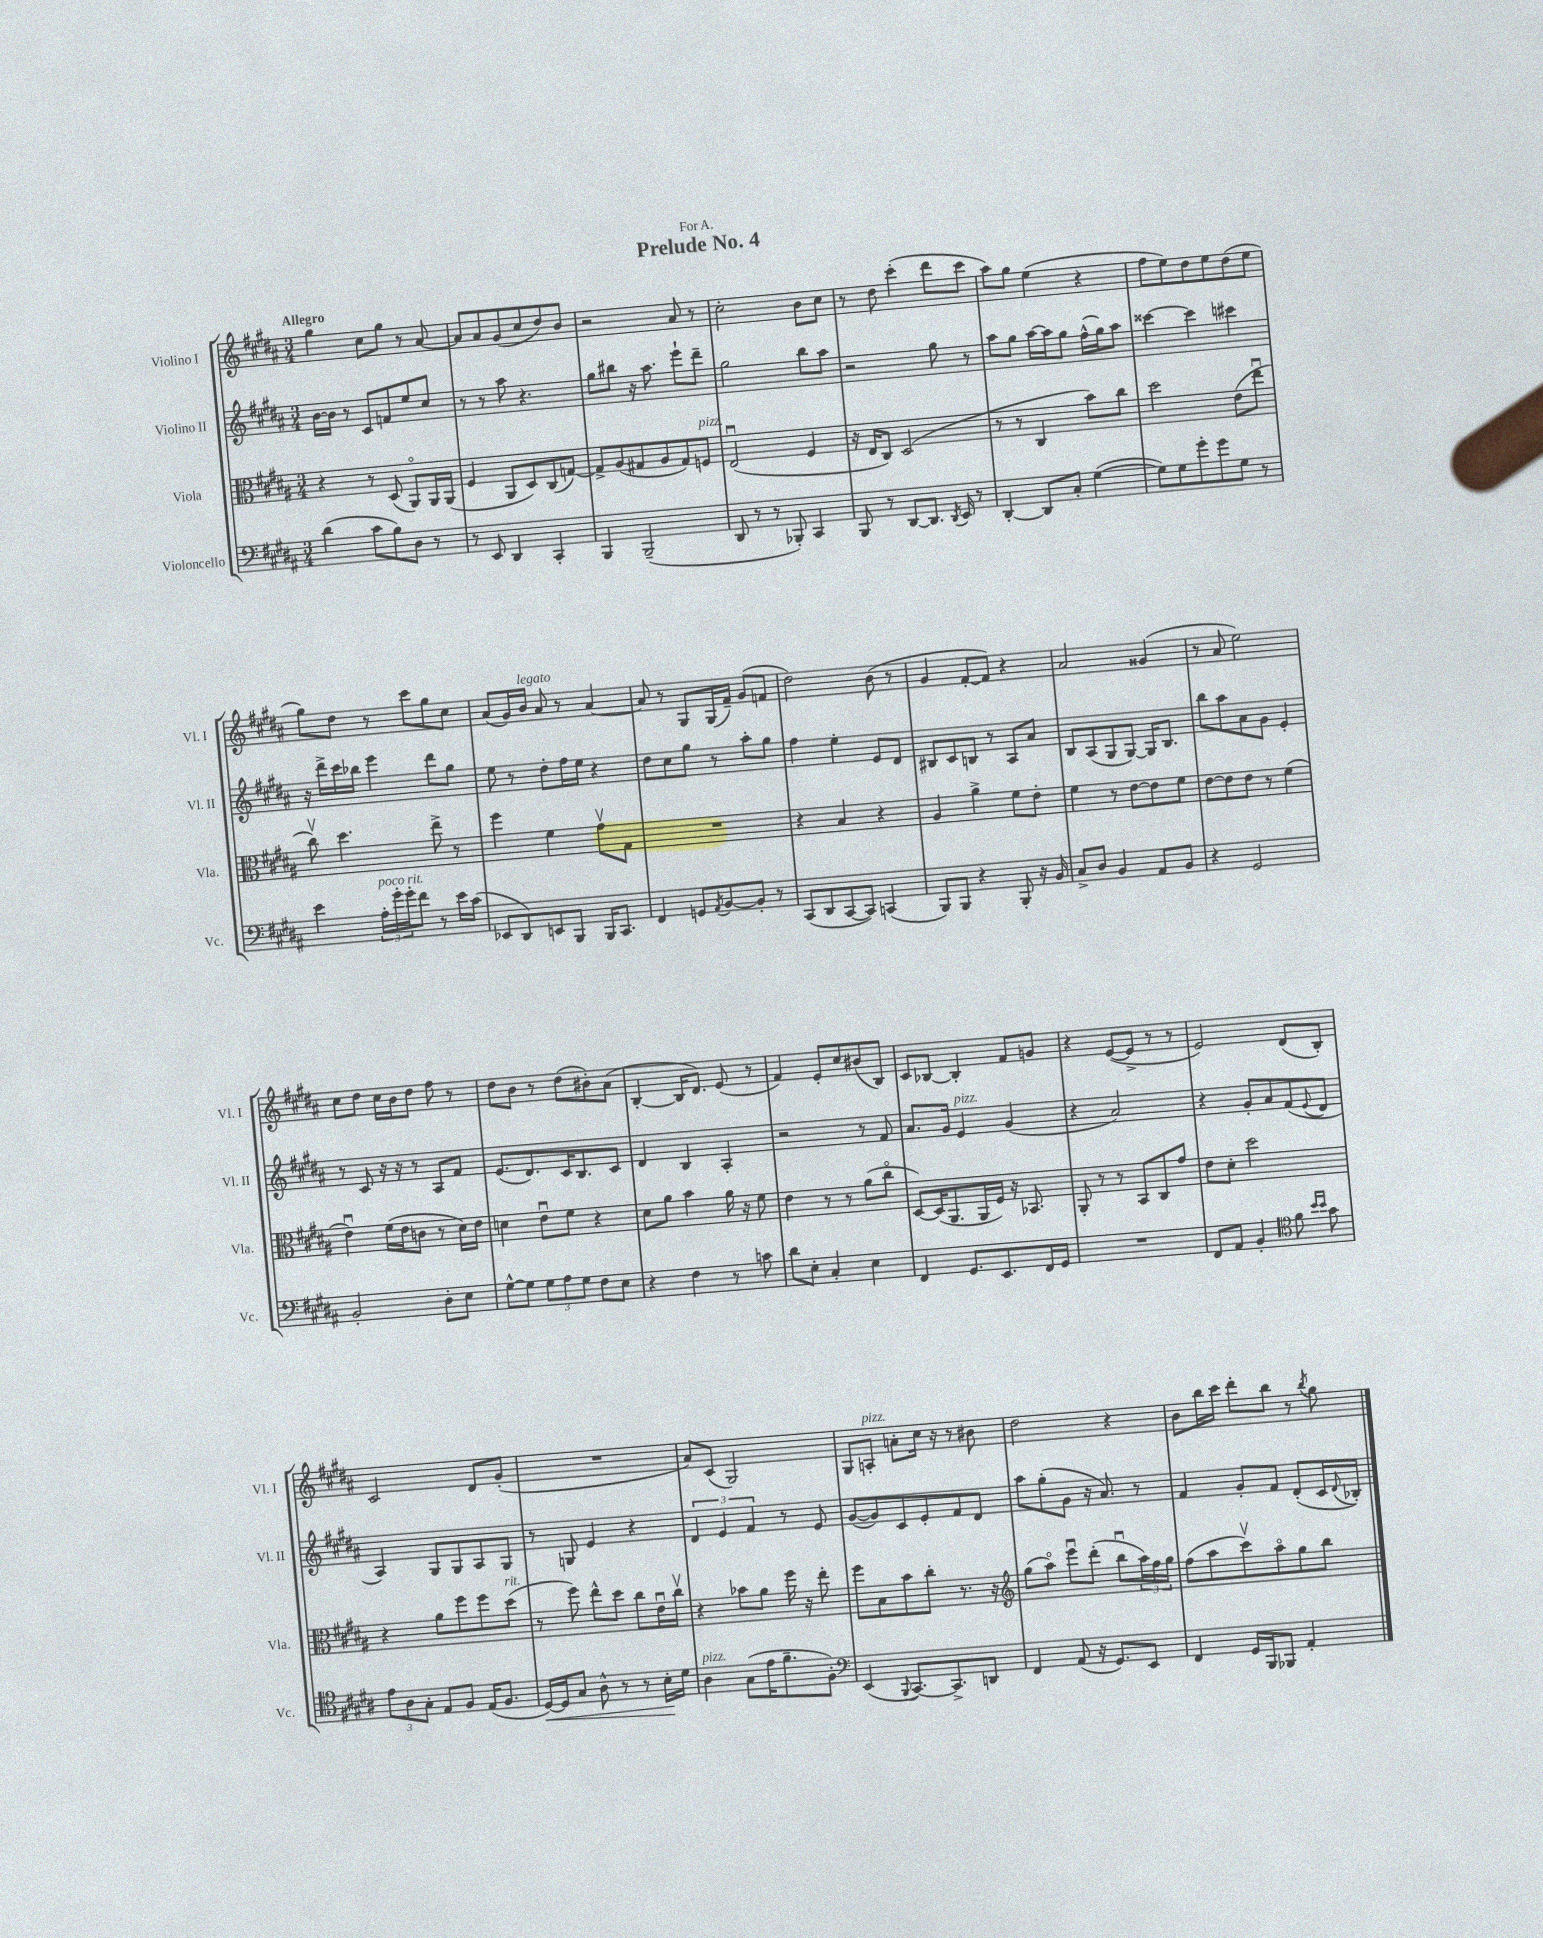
\header { title = "Prelude No. 4" dedication = "For A." }
<<
\new StaffGroup <<
\new Staff = "s0" \with { instrumentName = "Violino I" shortInstrumentName = "Vl. I" } {
    \clef treble \key b \major \numericTimeSignature \time 3/4 \tempo "Allegro"
    gis''4 cis''8 gis''8 r8 ais'8~ |
    ais'8 ais'8 gis'8( cis''8 dis''8) b'8 |
    r2 ais'8 r8 |
    cis''2-. b'8 cis''8 |
    r8 dis''8 cis'''4-.( dis'''8 cis'''8 |
    ais''8) gis''8 e''4( r4 |
    fis''8 e''8) dis''8 e''8 dis''8( e''8 |
    gis''8) dis''8 r8 cis'''8 gis''8 cis''8 |
    ais'8( gis'16) b'16^\markup { \italic "legato" } ais'8 r8 ais'4~ |
    ais'8 r8 gis8 gis16( fis'16--) gis'8( f'8 |
    dis''2) b'8( r8 |
    gis'4 fis'8~-. fis'8) r4 |
    ais'2 gisis'4( |
    r8 ais'8 e''2) |
    cis''8 dis''8 cis''16 b'16 dis''8 fis''8 r8 |
    dis''8 b'8 r8 dis''8( bis'8-.) ais'8( |
    b4~-. b16 dis'8.) e'8( r8 |
    fis'4) e'8-. cis''8 bis'8( b8) |
    cis'8 bes8~ bes4-. fis'8 g'8 |
    r4 e'8~( e'8-> r8 r8 |
    e'2) dis'8( b8-.) |
    cis'2 dis'8 gis'8-.( |
    R2. |
    ais'8) cis'8( gis2) |
    gis8 a8-.^\markup { \italic "pizz." } a'8-. cis''16 r16 r8 bis'8 |
    dis''2 r4 |
    b'8 b''16 cis'''16 dis'''8-. b''8 r8 \acciaccatura { b''8 } gis''8 \bar "|." |
}
\new Staff = "s1" \with { instrumentName = "Violino II" shortInstrumentName = "Vl. II" } {
    \clef treble \key b \major \numericTimeSignature \time 3/4
    b'16~ b'16 r8 cis'8 f'8 e''8 cis''8 |
    r8 r8 ais''8 r4. |
    gis''8 bis''8 r16 ais''8. e'''8-! dis'''8-- |
    gis''2 b''8 ais''8 |
    r2 gis''8 r8 |
    ais''8 gis''8 ais''16~ ais''16 gis''8 fis''16-^( gis''16) ais''8 |
    cisis'''4~ cisis'''4 cis'''4 |
    r16 dis'''16-> cis'''16 bes''16 e'''4 dis'''8 gis''8 |
    e''8 r8 dis''8-. fis''16 e''16 r4 |
    dis''8 cis''8 gis''8 r8 ais''8-. gis''8 |
    fis''4 e''4-. e'8 dis'8 |
    bis8 cis'8 b8 r8 ais8 ais'8 |
    b8 ais8( gis8 gis8~) gis16 b8. |
    b''8 ais''8 ais'8 gis'8 e'4-. |
    r8 cis'8 r16 r16 r8 ais8 fis'8 |
    e'8.( dis'8.) cis'16 b8. cis'8 |
    dis'4 b4 ais4-. |
    r2 r8 fis'8 |
    ais'8. gis'16 e'4^\markup { \italic "pizz." } gis'4( |
    r4 ais'2) |
    r4 gis'8-. ais'8 fis'8( \appoggiatura { e'8 } dis'8 |
    ais4) gis8 gis8 ais8 gis8 |
    r8 g8 e'4 r4 |
    \tuplet 3/2 { dis'4 e'4 fis'4 } r8 e'8 |
    gis'8~( gis'8) cis'8 e'8-. fis'8 dis'8 |
    ais''8 gis''8-.( gis'8 r16 ais'8.) r8 |
    fis'4 gis'8-. fis'8 dis'8-.( cis'16 \appoggiatura { dis'8 } bes16-.) \bar "|." |
}
\new Staff = "s2" \with { instrumentName = "Viola" shortInstrumentName = "Vla." } {
    \clef alto \key b \major \numericTimeSignature \time 3/4
    r4 r8 dis8( ais,8\flageolet) ais,16 ais,16( |
    fis4 ais,8 dis8) cis8( g8~) |
    g8-> ais8( gis8 ais8 gis8) f8^\markup { \italic "pizz." } |
    e2\downbow( fis4 |
    r16 e16 cis8) dis2( |
    r8 r8 cis4 b'8) cis''8 |
    dis''2 e'8( e''8\downbow |
    cis''8\upbow) dis''4. e''8-> r8 |
    fis''4 fis'4 gis'8\upbow gis8 |
    R2. |
    r4 b4 r4 |
    ais4 ais'4-> fis'8 e'8-. |
    fis'4 r8 e'8~ e'8 fis'8 |
    e'8~ e'8 e'8 r8 fis'4( |
    e'4\downbow) fis'16( e'16 c'8 r8 dis'16) e'16 |
    d'4 e'8\downbow fis'8 r4 |
    dis'8 ais'8 b'4 ais'16 r16 fis'8 |
    e'4 r8 r8 ais'8( cis''8\flageolet |
    dis8~) dis16( ais,8. ais,16 fis16) r16 bes,8. |
    ais,8-. r8 r8 b,8 cis8 gis'8 |
    e'8 dis'8-. dis''2 |
    r4 ais'8 fis''8 fis''8 dis''8^\markup { \italic "rit." }( |
    r8 fis''8) e''8-^ dis''8 cis''8 e'16\downbow cis''16\upbow |
    r4 bes'8 ais'8 fis''16 r16 e''8-. |
    fis''8 b8 b'8 cis''8-. r8. r16 |
    \clef treble gis''8( ais''8\flageolet) e'''8\downbow dis'''8-.( b''8\downbow \tuplet 3/2 { ais''16) fis''16 gis''16 } |
    fis''8( ais''8 cis'''8\upbow) ais''8\flageolet gis''8 b''8 \bar "|." |
}
\new Staff = "s3" \with { instrumentName = "Violoncello" shortInstrumentName = "Vc." } {
    \clef bass \key b \major \numericTimeSignature \time 3/4
    dis'4( cis'8 b8) dis8 r8 |
    r8 e,8 dis,4 cis,4-. |
    b,,4 b,,2--( |
    dis,8 r8 r8 bes,,8-.) cis,4 |
    b,,8 r8 dis,8~ dis,8. \acciaccatura { dis,8 } e,16 r8 |
    dis,4~-. dis,8 cis8-. gis4~( |
    gis8) gis8 gis'8-. gis'8 gis8 r8 |
    e'4 \tuplet 3/2 { ais16-.^\markup { \italic "poco rit." } gis'16-. gis'16-. } fis'8 r8 e'16 cis'16( |
    ees,8 dis,8) e,8 b,,8 b,,16 cis,8. |
    fis,4 g,8 \acciaccatura { ais,8 } b,8~ b,8-. r8 |
    cis,8( dis,8 cis,8~ cis,8) c,4( |
    b,,8) b,,8 r4 b,,8-. r16 b,16 |
    cis8-> dis8 b,4 ais,8 b,8 |
    r4 gis,2 |
    b,2-. dis8-. e8 |
    gis8~-^ gis8 \tuplet 3/2 { gis8 ais8 gis8 } fis8 e8 |
    r4 fis4 r8 c'8 |
    dis'8 e8-. cis4-. e4 |
    fis,4 gis,8. e,8. fis,16 gis,16 |
    R2. |
    fis,8 ais,8 b,4-. \clef tenor fis'8 \grace { b'16 b'16 } gis'8 |
    \tuplet 3/2 { e'8 ais8 gis8-. } e8 fis8 e16( fis8. |
    dis16~\<) dis16 gis8 ais8-^ r8 r8 b16-.\! dis'16 |
    ais4^\markup { \italic "pizz." } gis8( e'16 fis'8.-- fis8-.) |
    \clef bass e,4( \appoggiatura { b,,8 } cis,8.~) cis,8.-> d,8 |
    fis,4 ais,8( r16 gis,8.) e,8 |
    fis,4 gis,16 b,,16 bes,,8 ais,4-. \bar "|." |
}
>>
>>
\layout { \context { \Score \remove "Bar_number_engraver" } }
